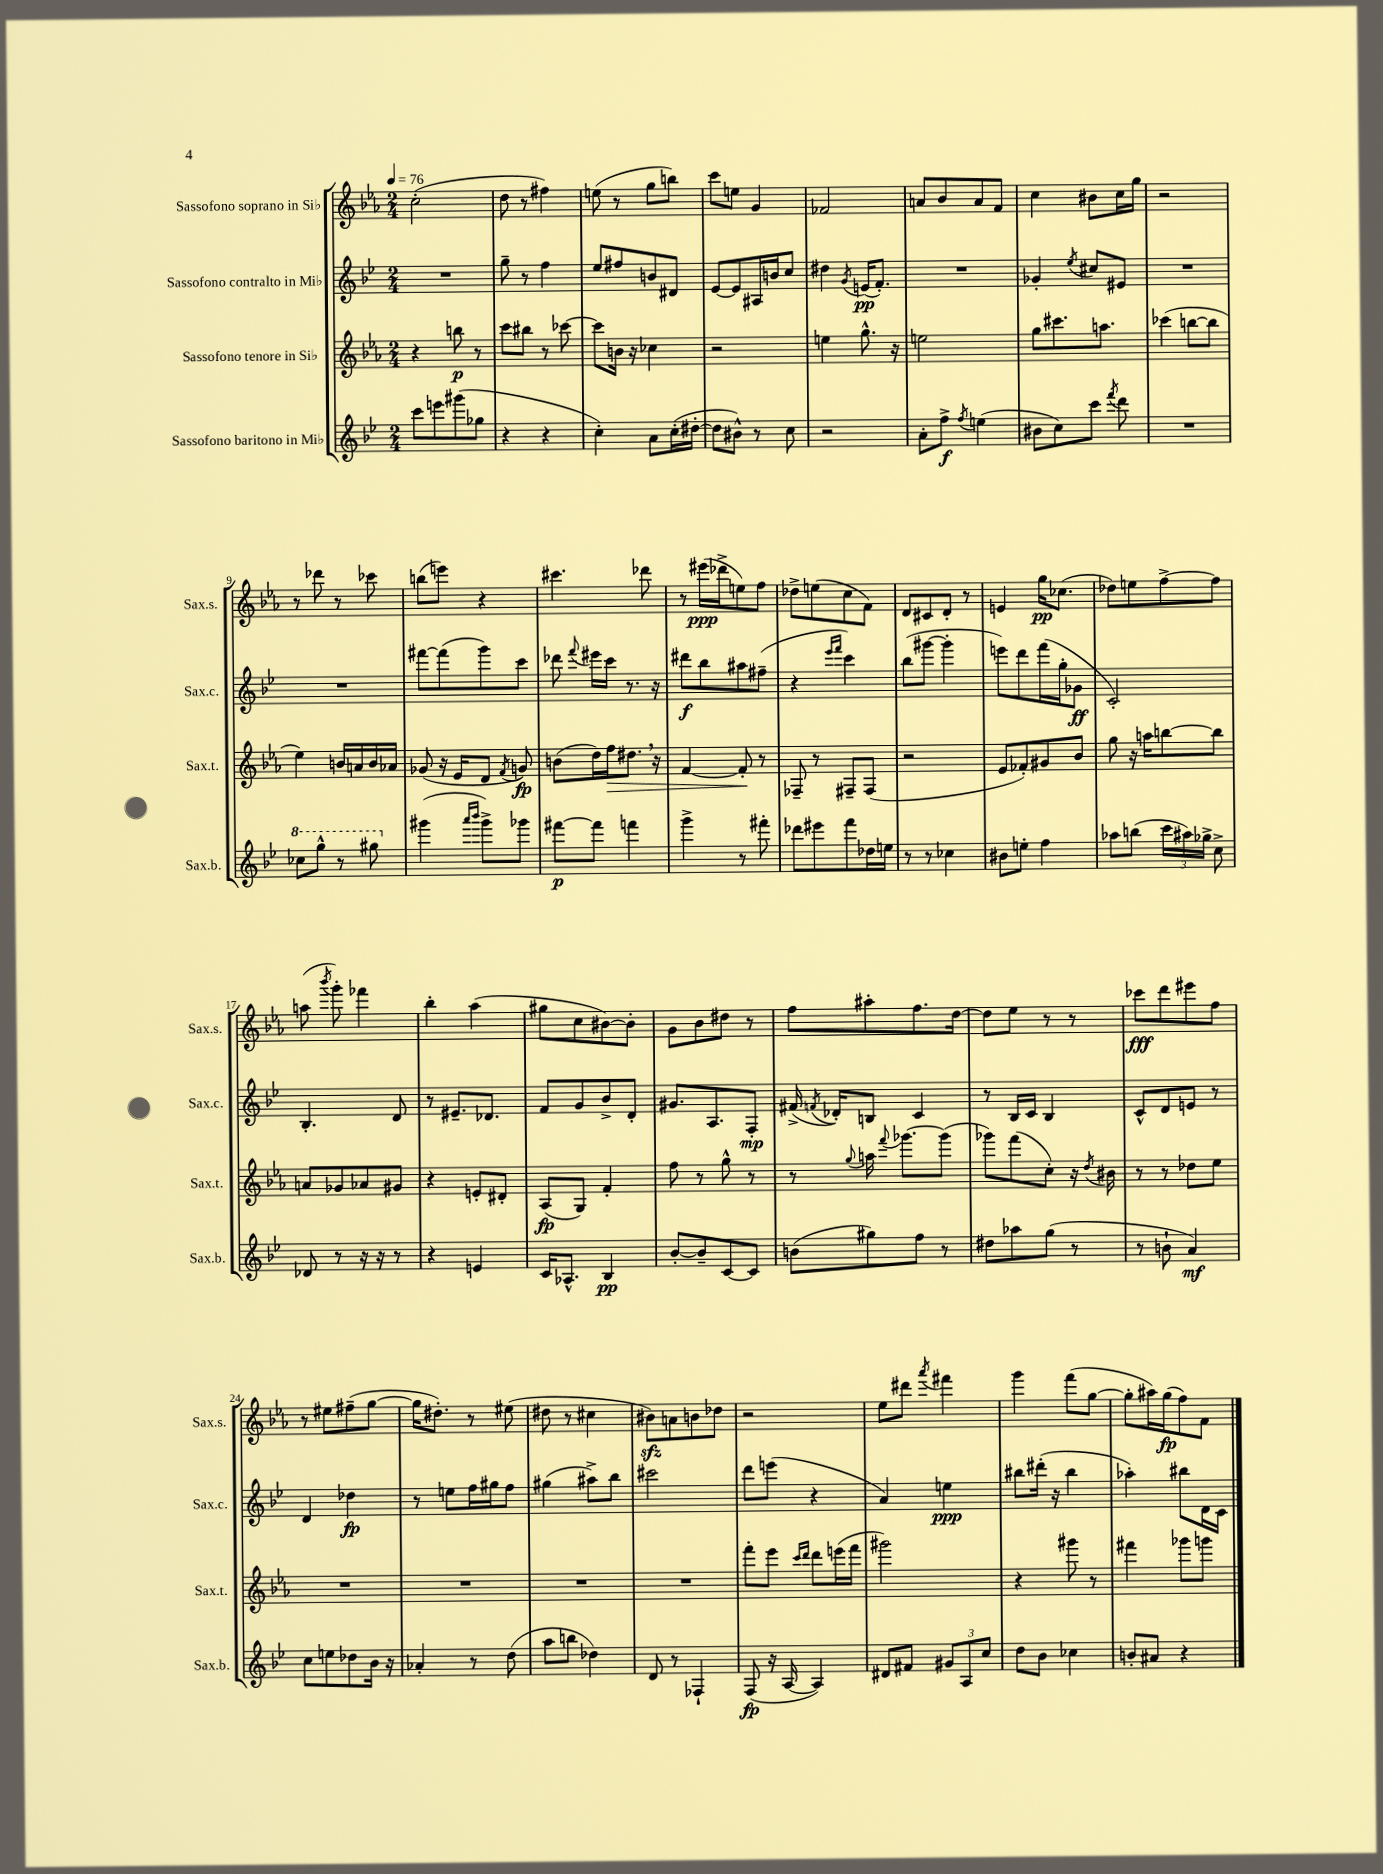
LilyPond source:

<<
\new StaffGroup <<
\new Staff = "s0" \with { instrumentName = "Sassofono soprano in Sib" shortInstrumentName = "Sax.s." } {
    \clef treble \key ees \major \numericTimeSignature \time 2/4 \tempo 4 = 76
    \autoBeamOff c''2-.( |
    d''8 r8 fis''4) |
    e''8( r8 g''8[ b''8]) |
    c'''8[ e''8] g'4 |
    fes'2 |
    a'8[ bes'8 a'8 f'8] |
    c''4 bis'8[ c''16 g''16] |
    r2 |
    r8 des'''8 r8 ces'''8 |
    b''8[( e'''8]) r4 |
    cis'''4. des'''8 |
    r8 eis'''16[\ppp( des'''16-> e''8) f''8] |
    des''8[-> e''8( c''8 f'8]) |
    d'8[ cis'8 d'8]-. r8 |
    e'4 g''16[\pp ces''8.]( |
    des''8[) e''8 f''8~-> f''8] |
    a''8( \acciaccatura { bes'''8 } g'''8-.) fes'''4 |
    bes''4-. aes''4( |
    gis''8[ c''8 bis'8~) bis'8]-. |
    g'8[ bes'8 dis''8] r8 |
    f''8[ ais''8-. f''8. d''16]~ |
    d''8[ ees''8] r8 r8 |
    ces'''8[\fff d'''8 eis'''8 f''8] |
    r8 eis''8[ fis''8--( g''8]~ |
    g''16[ dis''8.]-.) r8 eis''8( |
    dis''8 r8 cis''4 |
    bis'8[\sfz) a'8 b'8 des''8] |
    r2 |
    ees''8[ dis'''8] \acciaccatura { aes'''8 } fis'''4 |
    g'''4 f'''8[( g''8]~ |
    g''8[-. ais''16) g''16\fp( f''8) f'8] \bar "|." |
}
\new Staff = "s1" \with { instrumentName = "Sassofono contralto in Mib" shortInstrumentName = "Sax.c." } {
    \clef treble \key bes \major \numericTimeSignature \time 2/4
    \autoBeamOff R2 |
    g''8-- r8 f''4 |
    ees''8[ fis''8 b'8 dis'8] |
    ees'8[~ ees'8 ais16 b'16 c''8] |
    dis''4 \acciaccatura { g'8 } e'16[\pp( f'8.]-.) |
    R2 |
    ges'4-. \acciaccatura { ees''8 } cis''8[ eis'8] |
    R2 |
    R2 |
    fis'''8[~ fis'''8( g'''8) c'''8] |
    des'''8 \appoggiatura { f'''8 } eis'''16[ c'''16] r8. r16 |
    dis'''8[\f bes''8 ais''8 fis''8]--( |
    r4 \grace { ees'''16[ f'''16] } c'''4) |
    bes''8[( gis'''8]~ gis'''4-. |
    e'''8[) d'''8 f'''16( g''16-. ges'8]\ff |
    c'2-.) |
    bes4.-. d'8 |
    r8 eis'8.[-- des'8.] |
    f'8[ g'8 bes'8-> d'8]-. |
    gis'8.[ a8. f8]-.\mp |
    fis'16->( \acciaccatura { f'8 } des'16[-.) b8] c'4 |
    r8 bes16[ c'16] bes4 |
    c'8[-^ d'8 e'8] r8 |
    d'4 des''4\fp |
    r8 e''8[ f''16 gis''16 f''8] |
    gis''4( ais''8[->) bes''8] |
    cis'''2 |
    d'''8[ e'''8]( r4 |
    a'4) e''4\ppp |
    bis''8[ dis'''16]-.( r16 bis''4 |
    aes''4-.) bis''8[ d'16 c'16] \bar "|." |
}
\new Staff = "s2" \with { instrumentName = "Sassofono tenore in Sib" shortInstrumentName = "Sax.t." } {
    \clef treble \key ees \major \numericTimeSignature \time 2/4
    \autoBeamOff r4 b''8\p r8 |
    c'''8[ bis''8] r8 ces'''8~ |
    ces'''8[ b'16] r16 ces''4 |
    r2 |
    e''4 g''8.-^ r16 |
    e''2 |
    g''8[ cis'''8. a''8.] |
    ces'''4( b''8[~ b''8] |
    ees''4) b'16[ a'16 b'16 aes'16] |
    ges'8( r16 ees'16[ d'8] \acciaccatura { f'8 } g'8\fp) |
    b'8[( d''16) f''16\> dis''8.] \breathe r16 |
    f'4~ f'8-.\! r8 |
    fes8-- r8 fis8[-- fis8]( |
    r2 |
    ees'8[ fes'8-.) gis'8 bes'8] |
    g''8 r16 a''16[ b''8~ b''8] |
    a'8[ ges'8 aes'8 gis'8] |
    r4 e'8[-. dis'8]-. |
    aes8[\fp( g8]) f'4-. |
    f''8 r8 g''8-^ r8 |
    r8 \appoggiatura { g''8 } a''16 \appoggiatura { f'''8 } ges'''8.[~ ges'''8]( |
    ges'''8[) f'''8( c''8]-.) r16 \acciaccatura { d''8 } bis'16 |
    r8 r8 des''8[ ees''8] |
    R2 |
    R2 |
    R2 |
    R2 |
    f'''8[-. ees'''8] \grace { c'''16[ d'''16] } d'''8[ e'''16( f'''16] |
    gis'''2) |
    r4 gis'''8 r8 |
    fis'''4 ges'''8[ g'''8] \bar "|." |
}
\new Staff = "s3" \with { instrumentName = "Sassofono baritono in Mib" shortInstrumentName = "Sax.b." } {
    \clef treble \key bes \major \numericTimeSignature \time 2/4
    \autoBeamOff c'''8[ e'''8 gis'''8( ges''8] |
    r4 r4 |
    c''4-.) a'8[ c''16-.( dis''16]~-. |
    dis''8[ bis'8]-^) r8 c''8 |
    r2 |
    a'8[-. f''8]->\f \acciaccatura { f''8 } e''4( |
    bis'8[ c''8) c'''8] \acciaccatura { f'''8 } d'''8 |
    R2 |
    \ottava #1 ces'''8[ g'''8]-^ r8 gis'''8 \ottava #0 |
    gis'''4( \grace { a'''16[ bes'''16] } gis'''8[->) ges'''8] |
    fis'''8[~\p fis'''8] f'''4 |
    g'''4-> r8 fis'''8-. |
    des'''8[ eis'''8 f'''8 des''16 e''16] |
    r8 r8 ces''4 |
    bis'8[ e''8]-. f''4 |
    aes''8[ b''8]( \tuplet 3/2 { c'''16[ ais''16) ges''16]-> } c''8-> |
    des'8 r8 r16 r16 r8 |
    r4 e'4 |
    c'16[ aes8.]-^ bes4\pp |
    bes'8[~-. bes'8-- c'8~ c'8] |
    b'8[( gis''8) f''8] r8 |
    dis''8[ aes''8 g''8]( r8 |
    r8 b'8-! a'4\mf) |
    c''8[ e''8 des''8 bes'16] r16 |
    aes'4-. r8 d''8( |
    a''8[ b''8] des''4) |
    d'8 r8 fes4-! |
    f8\fp( r16 a16~ a4) |
    dis'8[ fis'8] \tuplet 3/2 { gis'8[ a8 c''8] } |
    d''8[ bes'8] ces''4 |
    b'8[-. ais'8] r4 \bar "|." |
}
>>
>>
